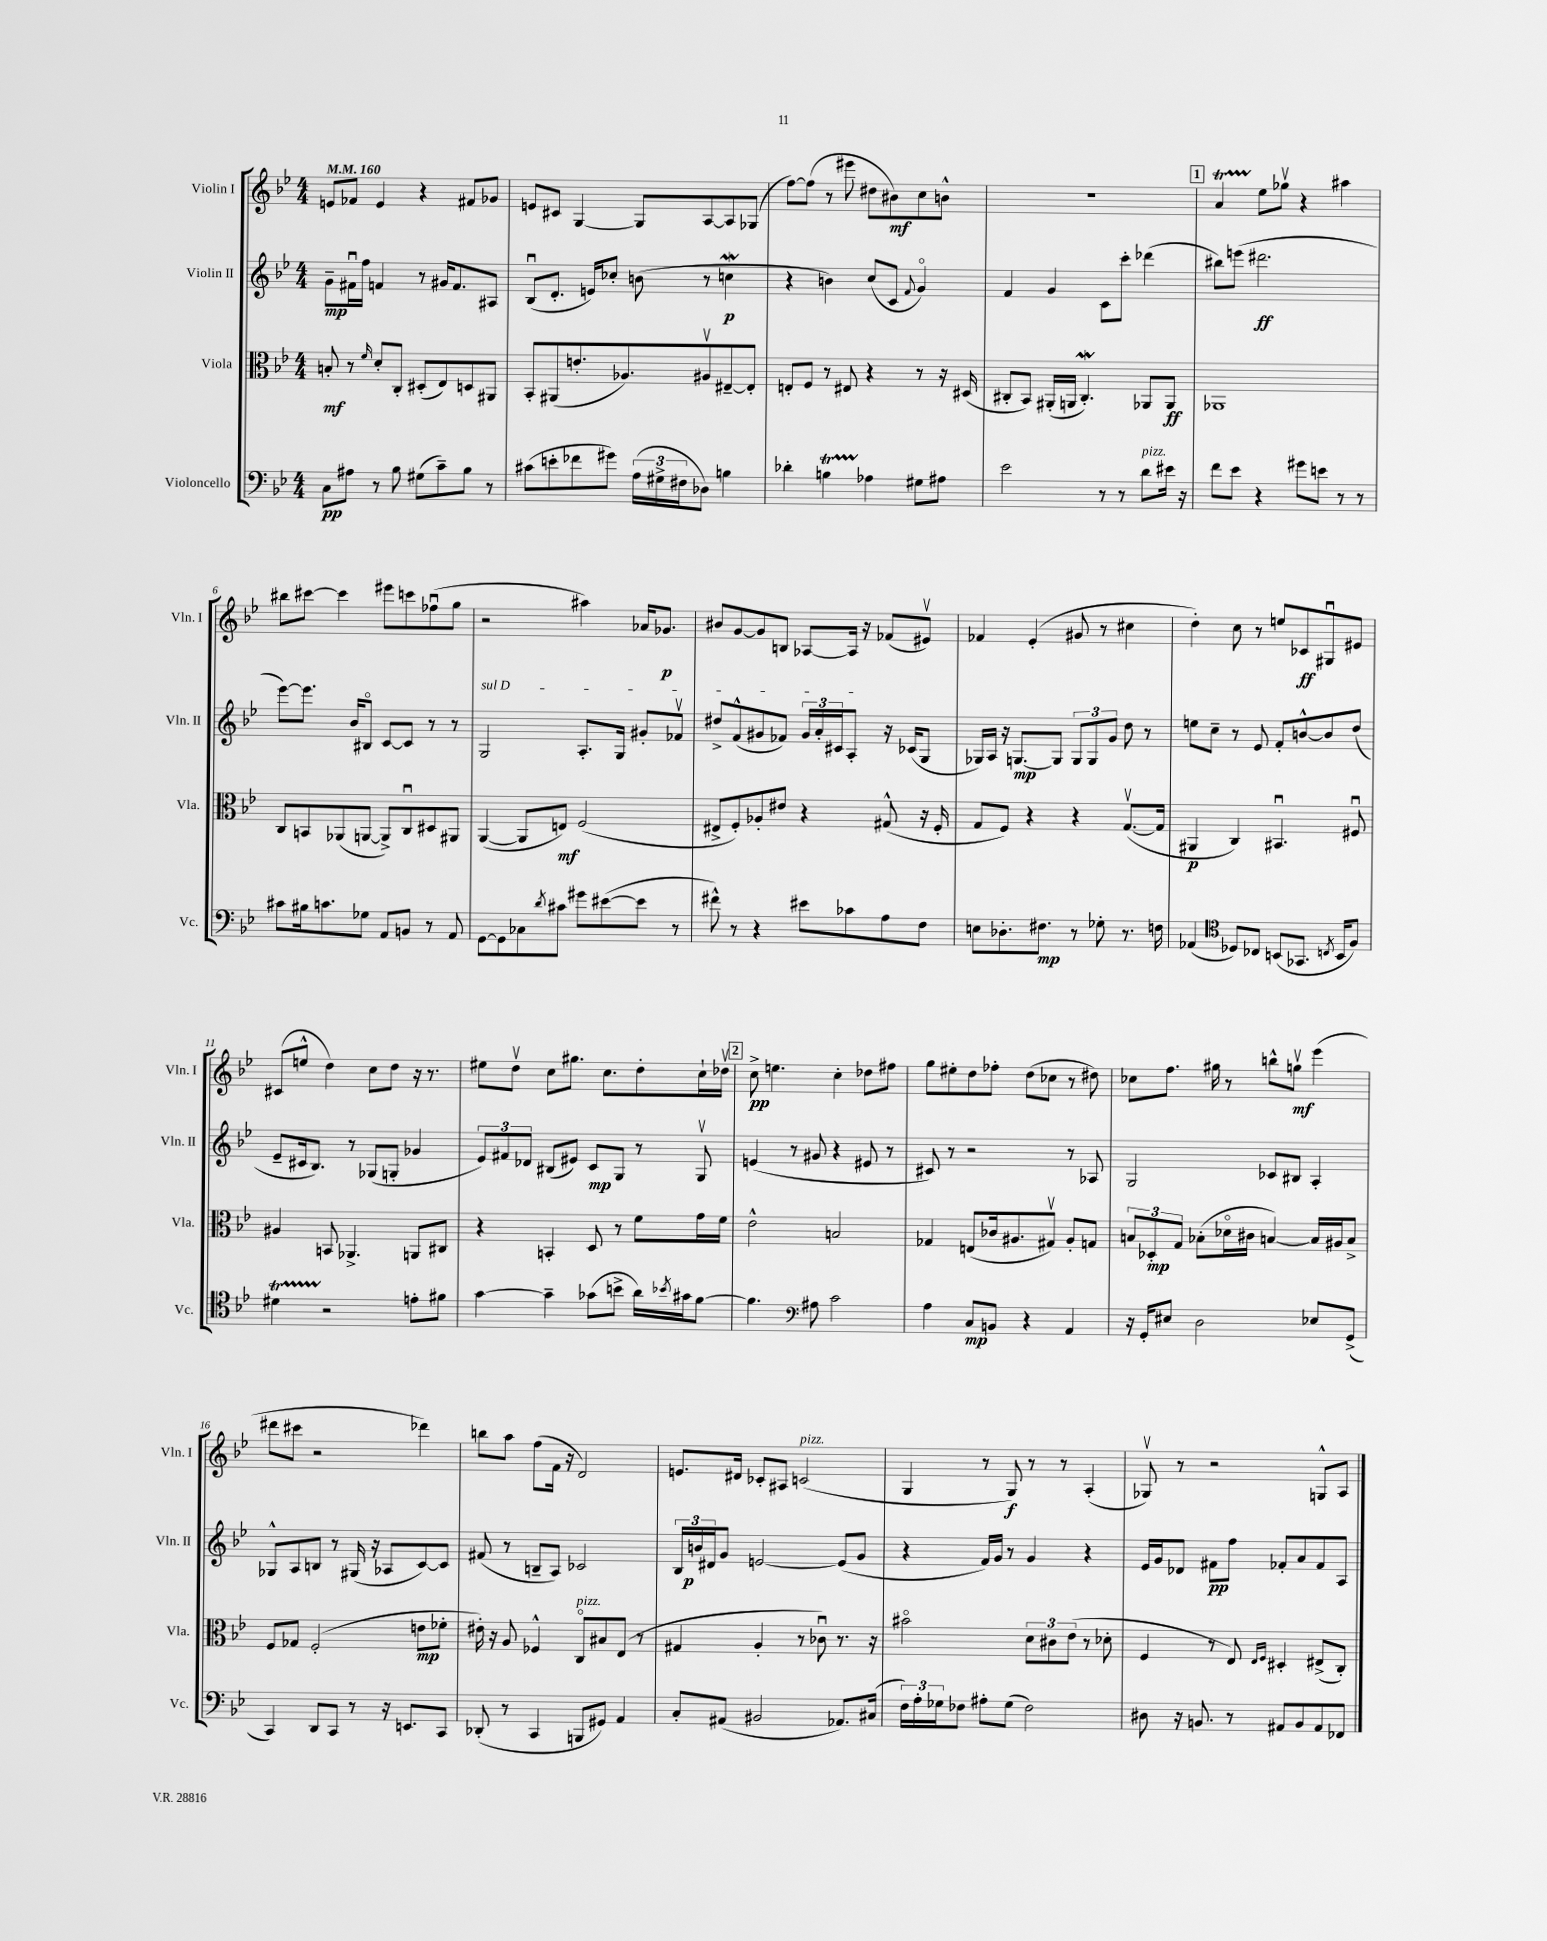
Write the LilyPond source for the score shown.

<<
\new StaffGroup <<
\new Staff = "s0" \with { instrumentName = "Violin I" shortInstrumentName = "Vln. I" } {
    \clef treble \key bes \major \numericTimeSignature \time 4/4 \tempo 4 = 160
    e'8 fes'8 e'4 r4 fis'8 ges'8 |
    e'8 cis'8 g4~ g8 a8~ a8 ges8( |
    f''8~) f''8( r8 eis'''8 dis''8 bis'8\mf) c''8 b'8-^ |
    R1 |
    \mark \markup { \box "1" } a'4\startTrillSpan ees''8\stopTrillSpan ges''8\upbow r4 ais''4 |
    bis''8 cis'''8~ cis'''4 eis'''8 c'''8 fes''8\downbow( g''8 |
    r2 ais''4) aes'16 ges'8.\p |
    bis'8 g'8~ g'8 b8 aes8~ aes16 r16 fes'8( eis'8\upbow) |
    fes'4 ees'4-.( gis'8 r8 cis''4 |
    d''4-.) c''8 r8 e''8 ces'8\ff gis8\downbow eis'8 |
    cis'8( e''8-^ d''4) c''8 d''8 r16 r8. |
    eis''8 d''8\upbow c''8 gis''8. c''8. d''8-. c''16-! des''16\upbow |
    \mark \markup { \box "2" } c''8->\pp e''4. c''4-. des''8 fis''8 |
    g''8 eis''8-. d''8 fes''8-. d''8( ces''8 r8 dis''8) |
    ces''8 f''8. gis''16 r8 b''8-^ g''8\upbow\mf ees'''4( |
    dis'''8 cis'''8 r2 des'''4) |
    b''8 a''8 f''8( f'16 r16 d'2) |
    e'8. dis'16 ces'8-. ais8 c'2^\markup { \italic "pizz." }( |
    g4 r8 g8\f) r8 r8 a4-.( |
    ges8\upbow) r8 r2 g8-^ a8 \bar "|." |
}
\new Staff = "s1" \with { instrumentName = "Violin II" shortInstrumentName = "Vln. II" } {
    \clef treble \key bes \major \numericTimeSignature \time 4/4
    g'8--\mp fis'16\downbow f''16 f'4 r8 gis'16 f'8. ais8 |
    bes8\downbow( d'8.-. e'16) ces''8-. b'8( r8 c''4\mordent\p |
    r4 b'4) c''8( c'8 \appoggiatura { f'8 } g'4\flageolet) |
    f'4 g'4 c'8 c'''8-. des'''4( |
    \mark \markup { \box "1" } bis''8) e'''8( dis'''2.\ff |
    ees'''8~) ees'''8. bes'16 bis8\flageolet c'8~ c'8 r8 r8 |
    \once \override TextSpanner.bound-details.left.text = \markup { \italic "sul D" } g2\startTextSpan a8.-. g16 gis'8-. fes'8\upbow |
    dis''8-> f'8-^( gis'8 fes'8) \tuplet 3/2 { gis'16 a'16-. cis'16 } a8-.\stopTextSpan r16 ces'16( g8 |
    ges16) a16 r16 g8.~\mp g8 \tuplet 3/2 { g8 g8 g'8 } d''8 r8 |
    e''8 c''8-- r8 ees'8 f'8-. b'8~-^ b'8 d''8( |
    ees'8-- cis'16 bes8.) r8 ges8( g8-. ges'4 |
    \tuplet 3/2 { ees'8) fis'8 des'8 } bis8( eis'8) c'8\mp g8 r8 g8\upbow |
    \mark \markup { \box "2" } e'4( r8 gis'8 r4 eis'8 r8 |
    cis'8) r8 r2 r8 aes8 |
    g2 ces'8 bis8 a4-. |
    ges8-^ a8 b8 r8 gis16( r16 aes8 c'8~) c'8 |
    fis'8( r8 b8-- a8) ces'2 |
    \tuplet 3/2 { bes16 b'16\p dis'16 } g'8 e'2~ e'8( g'8 |
    r4 f'16) g'16 r8 g'4 r4 |
    ees'16 g'16 des'8 fis'8\pp f''8 fes'8-. a'8 fes'8 a8 \bar "|." |
}
\new Staff = "s2" \with { instrumentName = "Viola" shortInstrumentName = "Vla." } {
    \clef alto \key bes \major \numericTimeSignature \time 4/4
    b8-.\mf r8 \grace { f'16 } d'8-. c8-. dis8-.( ees8) d8 ais,8 |
    bes,8-. ais,8( e'8.-. aes8.) ais8\upbow eis8~-- eis8-. |
    e8-. f8 r8 eis8 r4 r8 r16 dis16( |
    cis8-. bes,8) ais,16-.( a,16 cis4.-.\mordent) aes,8 aes,8\ff |
    \mark \markup { \box "1" } aes,1 |
    c8 b,8 aes,8( a,8~ a,8->) c8\downbow dis8 ais,8 |
    a,4~( a,8 e8\mf) f2( |
    eis8-> f8-.) aes8-. eis'8 r4 gis8-^( r16 f16-. |
    g8 f8) r4 r4 g8.~\upbow( g16 |
    ais,4\p c4) bis,4.\downbow fis8\downbow |
    ais4 b,8 aes,4.-> a,8 cis8 |
    r4 b,4-. d8 r8 f'8 g'16 f'16 |
    \mark \markup { \box "2" } ees'2-^ b2 |
    ges4 e8( ces'16 ais8. gis8\upbow) ais8-. g8 |
    \tuplet 3/2 { b8 des8-.\mp g8 } bes8-.( des'16\flageolet cis'16 b4~) b16 ais16 b8-> |
    f8 ges8 f2-.( e'8\mp fes'8-. |
    eis'16-.) r16 a8 fes4-^ c8\flageolet^\markup { \italic "pizz." } bis8 ees8( r8 |
    gis4 a4-. r8 ces'8\downbow) r8. r16 |
    bis'2\flageolet \tuplet 3/2 { d'8 cis'8 ees'8( } r8 des'8-. |
    f4 r8 ees8) \grace { ees16 f16 } dis4-. eis8->( c8-.) \bar "|." |
}
\new Staff = "s3" \with { instrumentName = "Violoncello" shortInstrumentName = "Vc." } {
    \clef bass \key bes \major \numericTimeSignature \time 4/4
    c8\pp ais8 r8 bes8 gis8( c'8--) bes8 r8 |
    cis'8( e'8-. fes'8 gis'8) \tuplet 3/2 { a16( gis16-> fis16 } des8) b4 |
    des'4-. b4\startTrillSpan aes4\stopTrillSpan gis8 ais8 |
    ees'2 r8 r8 d'8^\markup { \italic "pizz." } eis'16 r16 |
    \mark \markup { \box "1" } f'8 ees'8 r4 gis'8 e'8 r8 r8 |
    cis'8 bis16 c'8. ges8 a,8 b,8 r8 a,8 |
    g,8~ g,8 ces8 \acciaccatura { d'8 } cis'8 gis'8 eis'8~( eis'8 r8 |
    fis'8-^) r8 r4 eis'8 ces'8 a8 f8 |
    e8 des8.-. fis8.\mp r8 ges8-. r8. f16 |
    aes,4( \clef tenor des8) ces8 b,8( ges,8. \acciaccatura { c8 } b,16 f8) |
    dis'4\startTrillSpan r2\stopTrillSpan e'8-. fis'8 |
    g'4~ g'4-- ges'8( b'8-> a'16) \acciaccatura { bes'8 } gis'16 f'8~ |
    \mark \markup { \box "2" } f'4. \clef bass ais8 c'2 |
    a4 c8\mp b,8 r4 a,4 |
    r16 g,16-. eis8 d2 ees8 g,8->( |
    c,4) d,8 c,8 r8 r16 e,8. c,8 |
    des,8-.( r8 c,4 b,,8 gis,8) a,4 |
    c8-. ais,8( bis,2 aes,8.) cis16( |
    \tuplet 3/2 { f16) a16-. ges16 } fes8 ais8-. ges8( fes2) |
    dis8 r16 b,8. r8 ais,8 b,8 ais,8 fes,8 \bar "|." |
}
>>
>>
